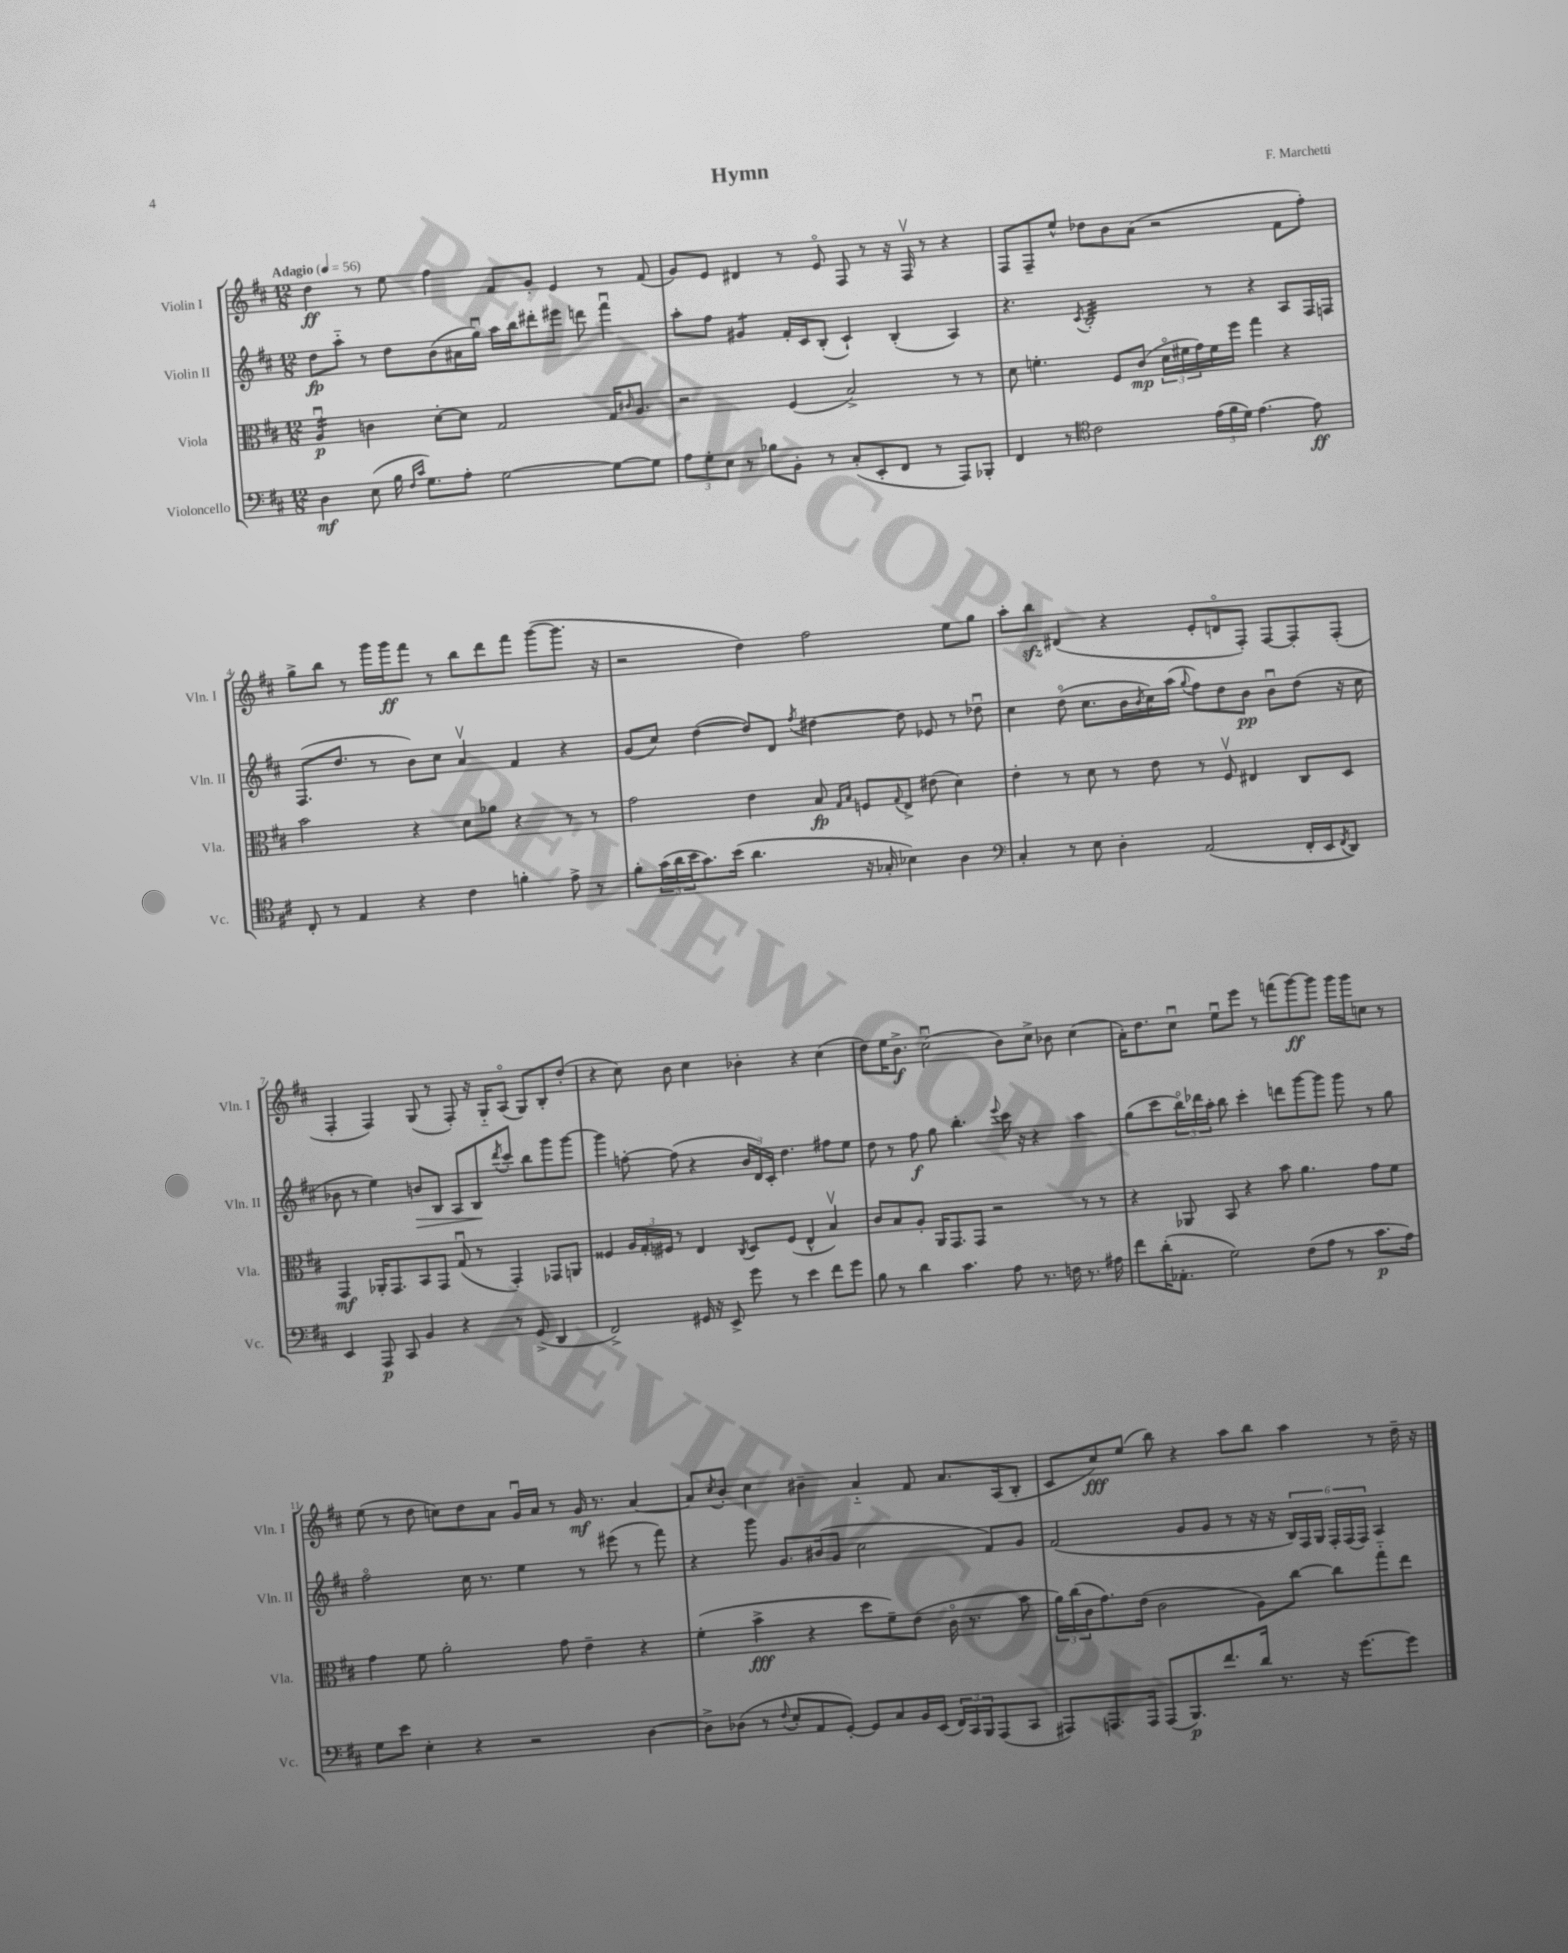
\header { title = "Hymn" composer = "F. Marchetti" }
<<
\new StaffGroup <<
\new Staff = "s0" \with { instrumentName = "Violin I" shortInstrumentName = "Vln. I" } {
    \clef treble \key d \major \numericTimeSignature \time 12/8 \tempo "Adagio" 4 = 56
    d''4\ff r8 e''8 fis''4 fis'8 g'8-. e'4 r8 fis'8( |
    g'8) e'8 dis'4 r8 e'8\flageolet fis8 r8 r16 fis16\upbow r8 r4 |
    fis8 fis8-- e''8-^ des''8 b'8 a'8( r2 fis'8 fis''8-.) |
    g''8-> b''8 r8 g'''16 g'''16\ff fis'''8 r8 b''8 d'''8 fis'''8 g'''8~( g'''8. r16 |
    r2 d''4) fis''2 e''8 g''8 |
    a''8-. b''8\sfz dis'4( r4 e'8-. d'8\flageolet fis8-.) fis8~ fis8-. fis8-.( |
    fis4-. fis4) g8( r8 fis8-.) r16 g16-_ a8\flageolet( g8) b8-. d''8-.( |
    r4 cis''8) b'8 cis''4 bes'4-. r4 cis''4( |
    d''8) e''16 b'8.->\f cis''2\downbow( b'8) cis''8-> bes'8 cis''4( |
    a'16-.) d''8. cis''8\downbow e''8\downbow e'''8 r8 f'''8( g'''8~\ff) g'''8 g'''16 g'''16 c''8 r8 |
    e''8( r8 d''8 c''8) d''8 a'8 g'16\downbow a'16 r8 g'16\mf r8. a'4~ |
    a'8 \acciaccatura { cis''8 } b'8-. cis''4 bis'4-- a'4-_ fis'8 a'8. a16( b8-. |
    cis'8 cis''8\fff) e''8( b''8) r4 a''8 b''8 a''4 r8 d''16-- r16 \bar "|." |
}
\new Staff = "s1" \with { instrumentName = "Violin II" shortInstrumentName = "Vln. II" } {
    \clef treble \key d \major \numericTimeSignature \time 12/8
    d''8\fp a''8-_ r8 d''8 b'8( ais'16 g''16\downbow) a''16 b''16 dis'''8-. eis'''8 d'''8 fis'''4\downbow |
    a''8-. fis''8 gis'4:8 fis'16-. cis'16 b8-.( cis'4-!) b4-.( a4) |
    r4. \acciaccatura { cis'8 } b2:32-. r8 r4 a8 fis16 f16 |
    fis8.( d''8. r8 b'8) cis''8 a'4\upbow fis'4 r4 |
    g'8( cis''8) d''4~( d''8) d'8 \acciaccatura { fis''8 } dis''4~ dis''8 ees'8 r8 des''8\downbow |
    cis''4 d''8\flageolet( cis''8. b'16 \acciaccatura { b'8 } cis''16) a''16( \appoggiatura { g''8 } fis''8) d''8 b'8\pp b'8\downbow d''8( r16 cis''16 |
    bes'8 r8 e''4) b'8\> b8 a8 b8\! \acciaccatura { d'''8 } cis'''8-. b''8 g'''8 g'''8~ |
    g'''4 f''8~-. f''8( r4 \tuplet 3/2 { b'16 d'16) cis'16-. } d''4. fis''8 e''8 |
    d''8 r8 fis''8\f g''8 b''4.-. \appoggiatura { e'''8 } cis'''16 r16 r4 a''4 |
    g''8( cis'''8 \tuplet 3/2 { b''16\flageolet) des'''16 a''16-. } b''8 cis'''4-. d'''8 g'''8~ g'''8 g'''8 r8 g''8 |
    fis''2\flageolet cis''16 r8. e''4 r8 eis'''8( r8 fis'''8) |
    r4 g'''8 g'8. bis'16( g'8 cis''2 fis'8) g'8 |
    fis'2( g'8 g'8 r8 r16 r16 \tuplet 6/4 { b16) fis16 g16 fis16-. fis16( fis16) } a4 \bar "|." |
}
\new Staff = "s2" \with { instrumentName = "Viola" shortInstrumentName = "Vla." } {
    \clef alto \key d \major \numericTimeSignature \time 12/8
    a4:16\downbow\p c'4 d'8~-. d'8 g2 g16 \grace { cis'16 } a8. |
    r2 fis4( b2->) r8 r8 |
    d'8 f'4.-. fis8 cis'8\mp( \tuplet 3/2 { d'16\flageolet fis'16 g'16) } fis'16 fis''16 g''4 r4 |
    b'2 r4 d'8 aes'8 r4 r8 r8 |
    g'2 e'4 b8\fp \grace { g16 b16 } f8 \appoggiatura { g8 } e8-> eis'8( d'4) |
    e'4-. r8 d'8 r8 e'8 r8 fis8\upbow eis4 cis8 d8 |
    g,4\mf aes,16-. g,8. b,8 g,8 g8\downbow( r8 g,4-.) ges,8 a,8 |
    fisis4 \tuplet 3/2 { a16 g16-. fis16 } r8 e4 \acciaccatura { cis8 } d8 fis8( e4-^ b4\upbow) |
    cis'8 b8 a8-. a,16 g,8. g,8 r2 r8 r8 |
    r4 aes,8 b,8 r4 b'8 a'4. g'8 fis'8 |
    g'4 fis'8 a'2-. g'8 e'4-- r4 |
    fis'4-.( b'4->\fff r4 d''8 fis'8--) e'8( cis'16\flageolet r8. b'8 |
    \tuplet 3/2 { a'16) cis''16( cis'16 } g'8.) e'16( cis'2 a8) cis''8~ cis''8 g''8-_ e''8 \bar "|." |
}
\new Staff = "s3" \with { instrumentName = "Violoncello" shortInstrumentName = "Vc." } {
    \clef bass \key d \major \numericTimeSignature \time 12/8
    d4\mf e8( b16 \grace { fis16 cis'16 } g8.) a8-. g2~ g8~ g8 |
    \tuplet 3/2 { a8 g8-. e8 } r8 bes8 b,8-. r8 cis8-.( e,8-. fis,8 r8 a,,8) bes,,8-. |
    fis,4 r8 \clef tenor cis'2 \tuplet 3/2 { e'16( fis'16 d'16) } e'4.~ e'8\ff |
    cis8-. r8 e4 r4 cis'4 f'4-. e'8-> r8 |
    fis'8-. \tuplet 3/2 { g'16( a'16 b'16 } g'8.) b'16( a'4. r16 ges16-. bes4) a4 |
    \clef bass cis4-. r8 e8 d4-. a,2( fis,16-. e,16 \acciaccatura { fis,8 } d,8) |
    e,4 a,,8\p cis,8 b,4 r4 r8 g,8->( d,4 |
    fis,2->) gis,16 r16 e,8-> g'8 r8 e'4 fis'8 g'8 |
    b8 r8 d'4 cis'4. a8 r8. f16 r8. ais16 |
    fis'8 d'16-.( aes,8.-. g2) fis8( a8 r8 cis'8.\p a16) |
    g8 e'8 e4-. r4 r2 d4~ |
    d8-> des8( r8 \appoggiatura { fis8 } e8-. a,8 g,8~-.) g,8 cis8 b,16 e,16( \tuplet 3/2 { fis,16) cis,16 b,,16 } a,,8( cis,8 |
    ais,,8) a,,8. a,,16 a,,8( b,,8.\p) fis'8. d'16 r8. r16 g'8.~ g'8 \bar "|." |
}
>>
>>
